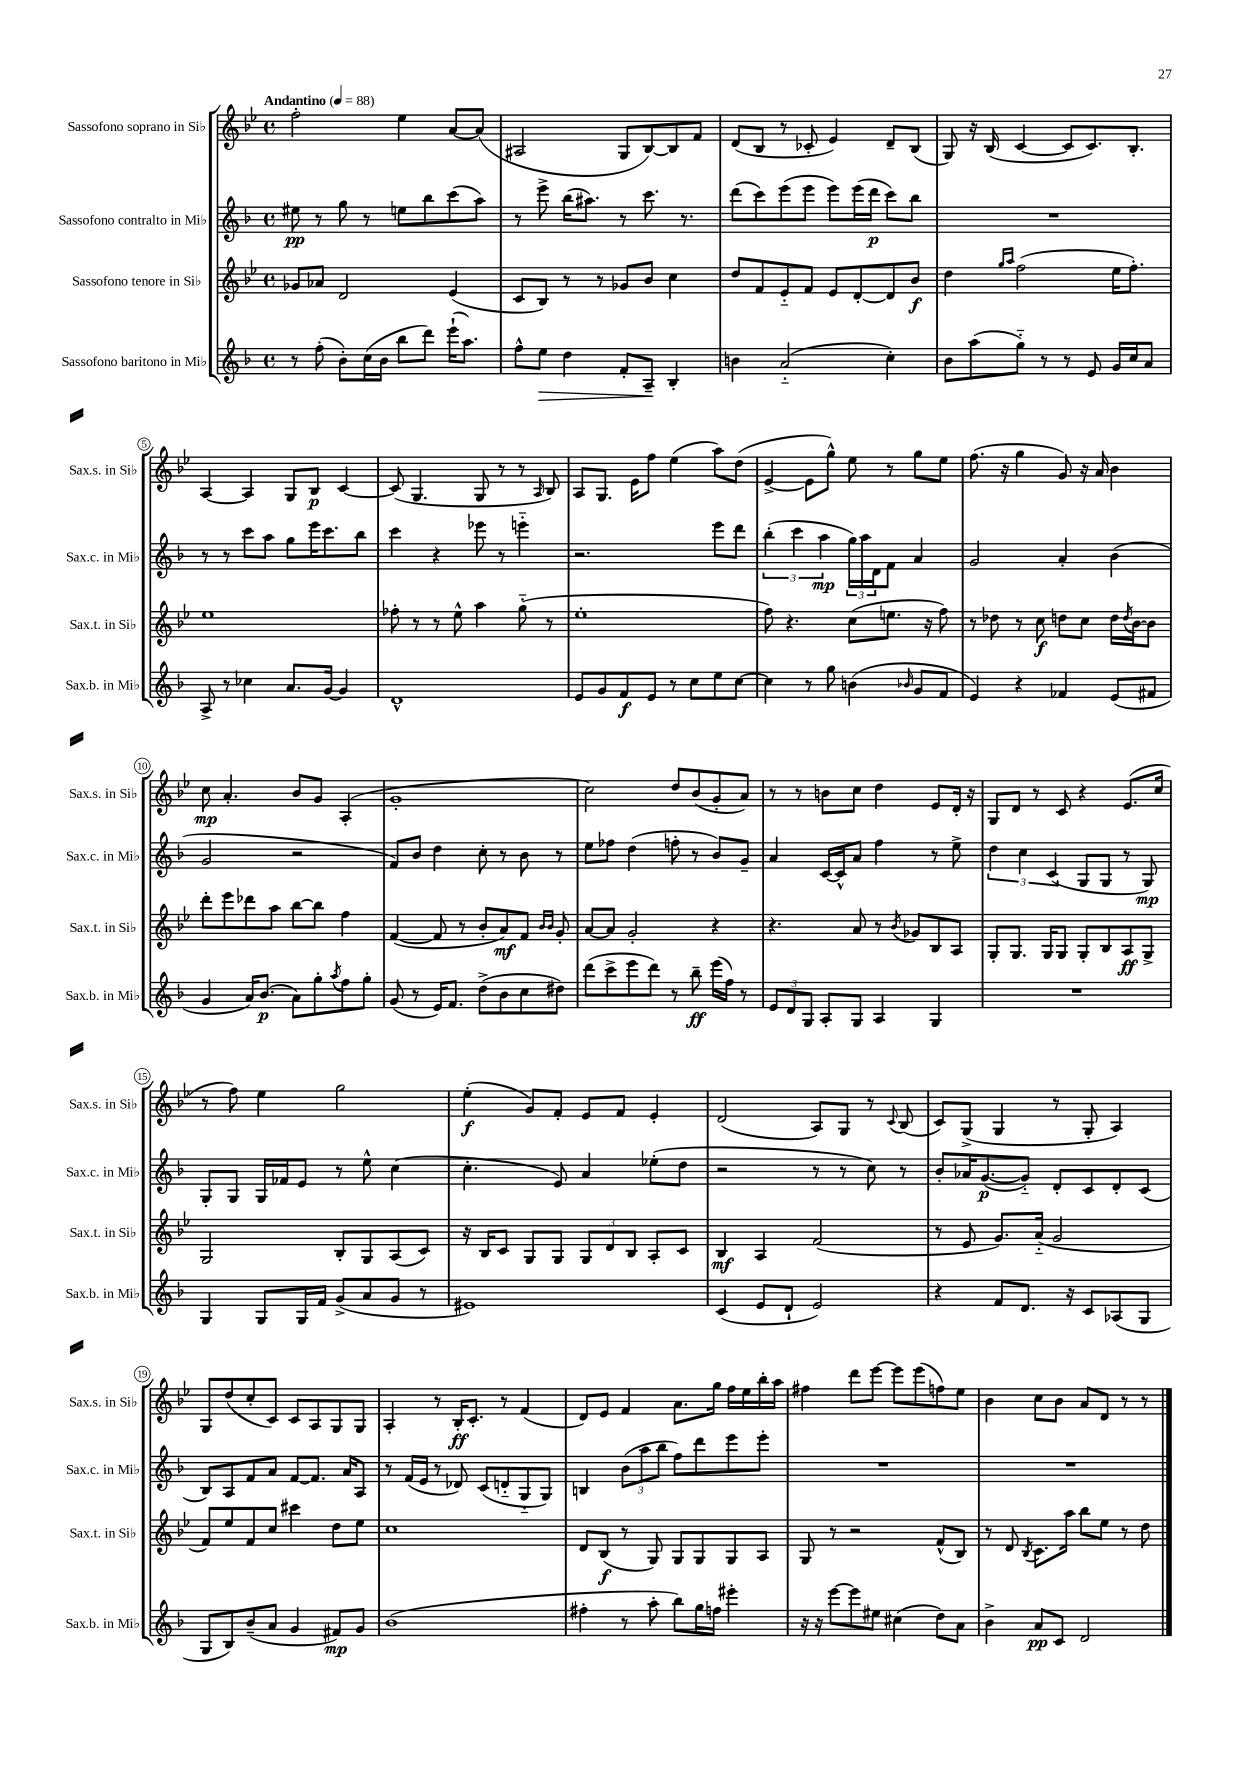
<<
\new StaffGroup <<
\new Staff = "s0" \with { instrumentName = "Sassofono soprano in Sib" shortInstrumentName = "Sax.s. in Sib" } {
    \clef treble \key bes \major \defaultTimeSignature \time 4/4 \tempo "Andantino" 4 = 88
    f''2-. ees''4 a'8~ a'8( |
    ais2 g8 bes8~) bes8 f'8 |
    d'8( bes8 r8 ces'8-. ees'4) d'8-- bes8( |
    g8) r16 bes16( c'4~ c'8 c'8.) bes8.-. |
    a4~ a4 g8 bes8\p c'4~ |
    c'8( g4. g8 r8 r8 \grace { a16 } bes8) |
    a8 g8. ees'16 f''8 ees''4( a''8) d''8( |
    ees'4~-> ees'8 g''8-^) ees''8 r8 g''8 ees''8 |
    f''8.( r16 g''4 g'8) r16 a'16 bes'4 |
    c''8\mp a'4.-. bes'8 g'8 a4-.( |
    g'1-. |
    c''2) d''8 bes'8( g'8-. a'8) |
    r8 r8 b'8 c''8 d''4 ees'8 d'16-. r16 |
    g8 d'8 r8 c'8 r4 ees'8.( c''16 |
    r8 f''8) ees''4 g''2 |
    ees''4-.\f( g'8) f'8-. ees'8 f'8 ees'4-. |
    d'2( a8) g8 r8 \appoggiatura { c'8 } bes8( |
    c'8) g8->( g4 r8 g8-. a4) |
    g8 d''8( c''8-. c'8) c'8 a8 g8 g8 |
    a4-. r8 bes16-.\ff c'8.-. r8 f'4( |
    d'8) ees'8 f'4 a'8. g''16 f''16 ees''16 bes''16-. a''16 |
    fis''4 d'''8 ees'''8~ ees'''8 ees'''8( f''8) ees''8 |
    bes'4 c''8 bes'8 a'8 d'8 r8 r8 \bar "|." |
}
\new Staff = "s1" \with { instrumentName = "Sassofono contralto in Mib" shortInstrumentName = "Sax.c. in Mib" } {
    \clef treble \key f \major \defaultTimeSignature \time 4/4
    eis''8\pp r8 g''8 r8 e''8 bes''8 c'''8( a''8) |
    r8 e'''8-> bes''16( ais''8.) r8 c'''8. r8. |
    d'''8( c'''8) e'''8( e'''8 e'''8) e'''16( d'''16\p c'''8) bes''8 |
    R1 |
    r8 r8 c'''8 a''8 g''8 e'''16 c'''8. bes''8 |
    c'''4 r4 ees'''8 r8 e'''4-_ |
    r2. e'''8 d'''8 |
    \tuplet 3/2 { bes''4-.( c'''4 a''4\mp } \tuplet 3/2 { g''16) a''16 d'16 } f'8 a'4 |
    g'2 a'4-. bes'4( |
    g'2 r2 |
    f'8) bes'8 d''4 c''8-. r8 bes'8 r8 |
    e''8 fes''8 d''4( f''8-. r8 bes'8) g'8-- |
    a'4 c'16~ c'16-^ a'8 f''4 r8 e''8-> |
    \tuplet 3/2 { d''4 c''4 c'4( } g8 g8 r8 g8\mp) |
    g8-. g8 g16 fes'16 e'8 r8 e''8-^ c''4( |
    c''4.-. e'8) a'4 ees''8-.( d''8 |
    r2 r8 r8 c''8) r8 |
    bes'8-. aes'16 g'8.~\p( g'8-_) d'8-. c'8 d'8-. c'8( |
    bes8) a8 f'8 a'8 f'8~ f'8. a'16 a8 |
    r8 f'16( e'16 r8 des'8) c'8( d'8-_ g8-_ g8) |
    b4 \tuplet 3/2 { bes'8( a''8 bes''8 } f''8) d'''8 e'''8 e'''8-. |
    R1 |
    R1 \bar "|." |
}
\new Staff = "s2" \with { instrumentName = "Sassofono tenore in Sib" shortInstrumentName = "Sax.t. in Sib" } {
    \clef treble \key bes \major \defaultTimeSignature \time 4/4
    ges'8 aes'8 d'2 ees'4( |
    c'8 bes8) r8 r8 ges'8 bes'8 c''4 |
    d''8 f'8 ees'8-_ f'8 ees'8 d'8~-. d'8 bes'8\f |
    d''4 \grace { g''16 a''16 } f''2( ees''16 f''8.-.) |
    ees''1 |
    fes''8-. r8 r8 ees''8-^ a''4 g''8-_( r8 |
    ees''1-. |
    f''8) r4. c''8( e''8. r16 f''8) |
    r8 des''8 r8 c''8\f d''8 c''8 d''16 \acciaccatura { d''8 } bes'16~ bes'8 |
    d'''8-. ees'''8 des'''8 a''8 bes''8~ bes''8 f''4 |
    f'4~( f'8 r8 bes'8-. a'8\mf) f'8 \grace { bes'16 bes'16 } g'8-. |
    a'8~ a'8 g'2-. r4 |
    r4. a'8 r8 \acciaccatura { bes'8 } ges'8 bes8 a8 |
    g8-. g8. g16 g8 g8-. bes8 a8\ff g8-> |
    g2 bes8-. g8 a8( c'8) |
    r16 bes16 c'8 g8 g8 \tuplet 3/2 { g8 d'8 bes8 } a8-. c'8 |
    bes4\mf a4 f'2( |
    r8 ees'8 g'8.) a'16-_( g'2 |
    f'8) ees''8 f'8 c''8 cis'''4 d''8 ees''8 |
    c''1 |
    d'8 bes8\f( r8 g8) g8 g8 g8 a8 |
    g8 r8 r2 f'8-^( bes8) |
    r8 d'8 \acciaccatura { bes8 } c'8. a''16 bes''8 ees''8 r8 d''8 \bar "|." |
}
\new Staff = "s3" \with { instrumentName = "Sassofono baritono in Mib" shortInstrumentName = "Sax.b. in Mib" } {
    \clef treble \key f \major \defaultTimeSignature \time 4/4
    r8 f''8-.( bes'8-.) c''16( bes'16 bes''8 d'''8) e'''16-!( a''8.) |
    f''8-^ e''8\> d''4 f'8-. a8--\! bes4-. |
    b'4 a'2-_( c''4-.) |
    bes'8 a''8( g''8-_) r8 r8 e'8 g'16 c''16 a'8 |
    a8-> r8 ces''4 a'8. g'16~ g'4 |
    d'1-^ |
    e'8 g'8 f'8\f e'8 r8 c''8 e''8 c''8~ |
    c''4 r8 g''8 b'4( \grace { bes'16 } g'8 f'8 |
    e'4) r4 fes'4 e'8( fis'8 |
    g'4 a'16) bes'8.\p( a'8) g''8-. \acciaccatura { a''8 } f''8 g''8-. |
    g'8( r8 e'16) f'8. d''8->( bes'8 c''8 dis''8) |
    d'''8( c'''8-> e'''8 d'''8) r8 bes''8--\ff e'''16( f''16) r8 |
    \tuplet 3/2 { e'8 d'8 g8 } a8-. g8 a4 g4 |
    R1 |
    g4 g8 g16 f'16 g'8->( a'8 g'8 r8 |
    eis'1) |
    c'4( e'8 d'8-! e'2) |
    r4 f'8 d'8. r16 c'8 aes8( g8 |
    g8 bes8) bes'8--( a'8 g'4 fis'8\mp) g'8 |
    bes'1( |
    fis''4-. r8 a''8-. bes''8) g''16 f''16 eis'''4-. |
    r16 r16 e'''8~ e'''8 eis''8 cis''4( d''8) a'8 |
    bes'4-> a'8\pp c'8 d'2 \bar "|." |
}
>>
>>
\layout { \context { \Score \override BarNumber.stencil = #(make-stencil-circler 0.1 0.3 ly:text-interface::print) } }
